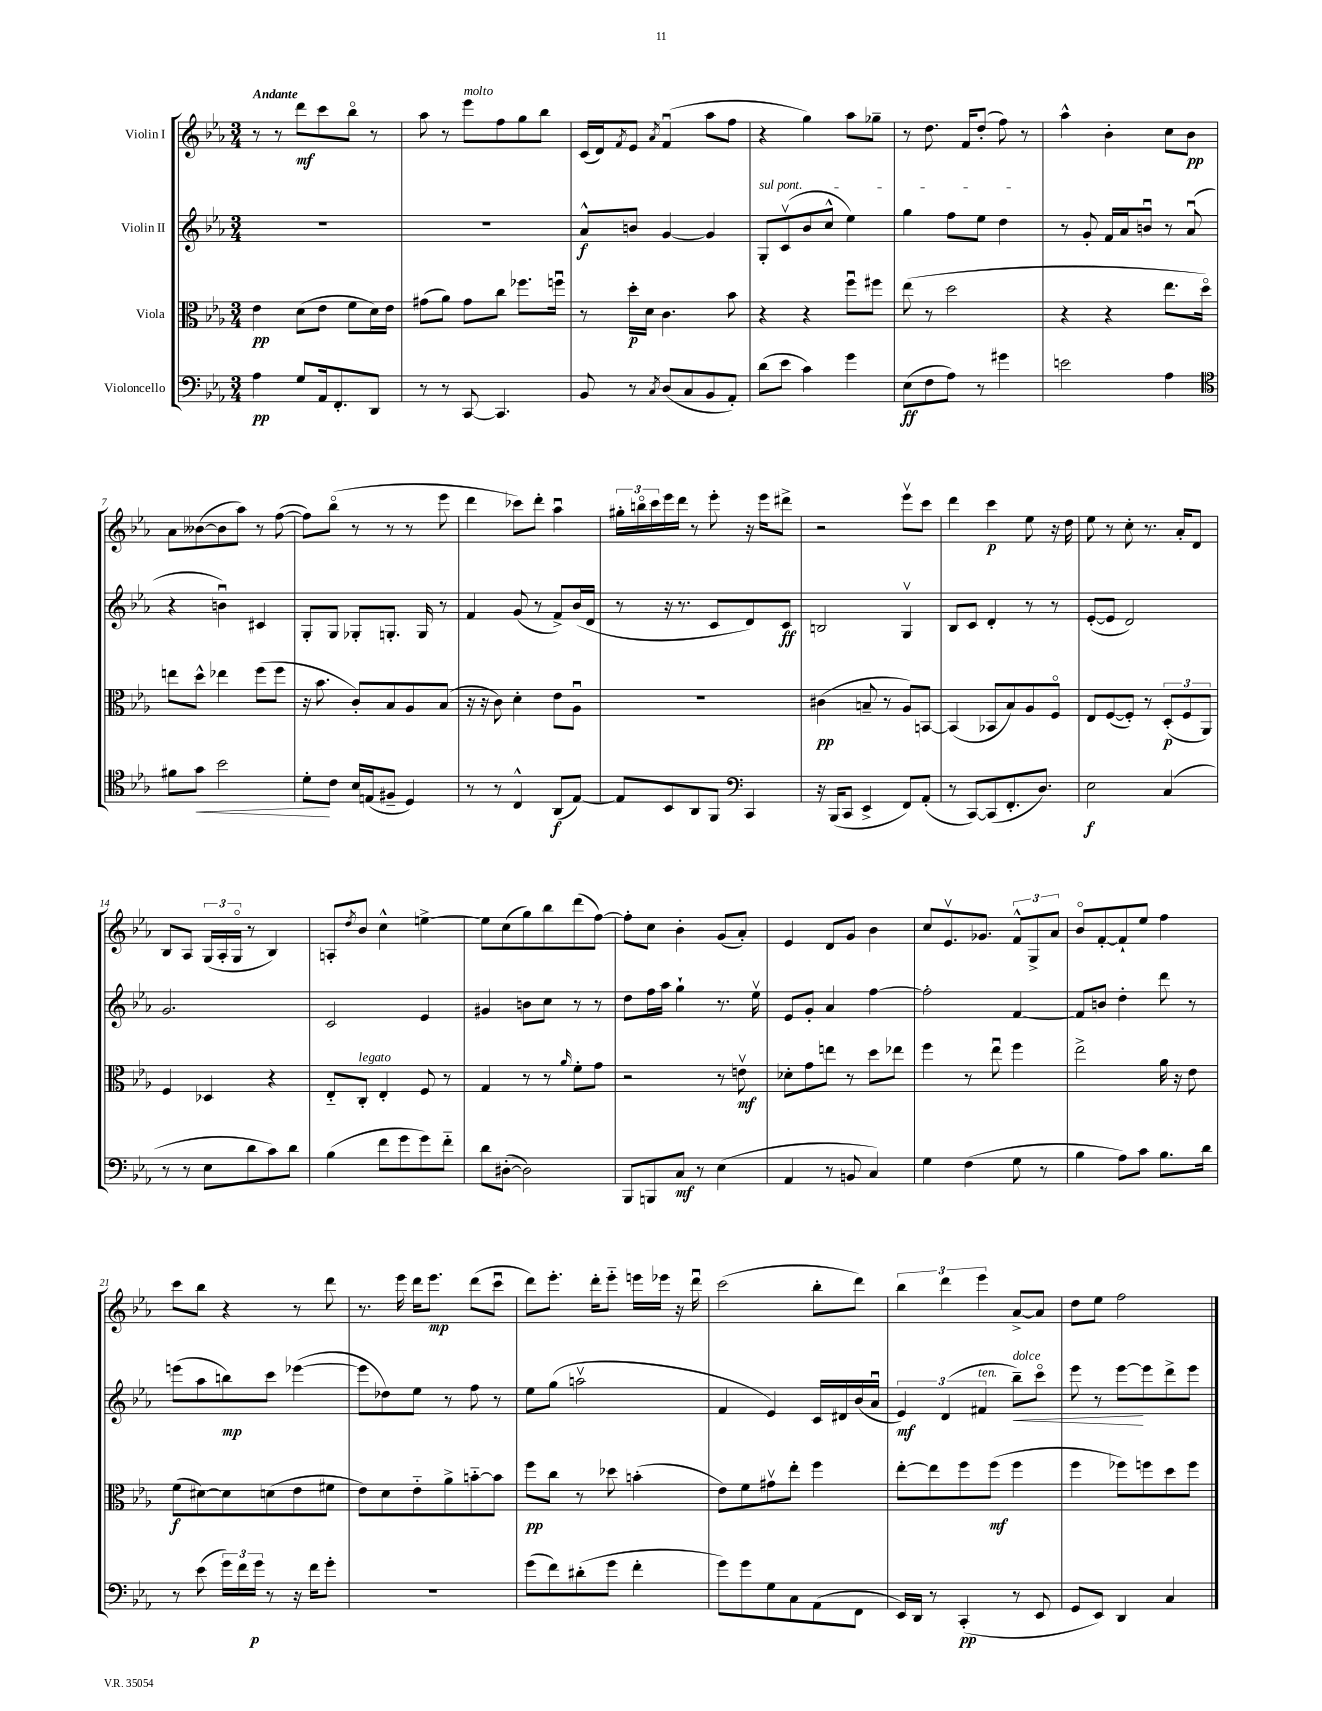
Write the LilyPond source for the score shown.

<<
\new StaffGroup <<
\new Staff = "s0" \with { instrumentName = "Violin I" } {
    \clef treble \key ees \major \numericTimeSignature \time 3/4 \tempo "Andante"
    r8 r8 d'''8\mf c'''8 bes''8\flageolet r8 |
    aes''8 r8 ees'''8^\markup { \italic "molto" } f''8 g''8 bes''8 |
    c'16( d'16) \acciaccatura { f'8 } ees'8 \acciaccatura { aes'8 } f'4\downbow( aes''8 f''8 |
    r4 g''4) aes''8 ges''8-- |
    r8 d''8. f'16 d''8-.( f''8) r8 |
    aes''4-^ bes'4-. c''8 bes'8\pp |
    aes'8 beses'8~( beses'8 aes''8) r8 f''8~( |
    f''8) bes''8\flageolet( r8 r8 r8 ees'''8 |
    d'''4 ces'''8) d'''8-. aes''4\downbow |
    \tuplet 3/2 { gis''16-. b''16\flageolet c'''16 } ees'''16 d'''16 r8 ees'''8-. r16 ees'''16 dis'''8-> |
    r2 ees'''8\upbow c'''8 |
    d'''4 c'''4\p ees''8 r16 d''16 |
    ees''8 r8 c''8-. r8. aes'16-. d'8 |
    bes8 aes8 \tuplet 3/2 { g16( aes16-. g16\flageolet } r8 bes4) |
    a8-. \acciaccatura { d''8 } bes'8 c''4-^ e''4~-> |
    e''8 c''8( g''8) bes''8 d'''8( f''8~) |
    f''8-. c''8 bes'4-. g'8( aes'8-.) |
    ees'4 d'8 g'8 bes'4 |
    c''8 ees'8.\upbow ges'8. \tuplet 3/2 { f'8-^ g8-> aes'8 } |
    bes'8\flageolet f'8~-. f'8-! ees''8 f''4 |
    c'''8 bes''8 r4 r8 d'''8 |
    r8. ees'''16 d'''16 ees'''8.\mp d'''8( c'''8\downbow |
    d'''8) ees'''8.-. d'''16-. ees'''8-_ e'''16 ees'''16 r16 d'''16\downbow |
    c'''2( bes''8-. d'''8) |
    \tuplet 3/2 { bes''4 d'''4 ees'''4 } aes'8~-> aes'8 |
    d''8 ees''8 f''2 \bar "|." |
}
\new Staff = "s1" \with { instrumentName = "Violin II" } {
    \clef treble \key ees \major \numericTimeSignature \time 3/4
    R2. |
    R2. |
    aes'8-^\f b'8 g'4~ g'4 |
    \once \override TextSpanner.bound-details.left.text = \markup { \italic "sul pont." } g8-.\startTextSpan c'8\upbow( bes'8 c''8-^ ees''4) |
    g''4 f''8 ees''8 d''4\stopTextSpan |
    r8 g'8-. f'16 aes'16 b'8\downbow r8 aes'8\downbow( |
    r4 b'4\downbow) cis'4 |
    g8-. g8 ges8-. g8.-. g16 r8 |
    f'4 g'8( r8 f'8->) bes'16( d'16 |
    r8 r16 r8. c'8 d'8) c'8\ff |
    b2 g4\upbow |
    bes8 c'8 d'4-. r8 r8 |
    ees'8~-.( ees'8 d'2) |
    g'2. |
    c'2 ees'4 |
    gis'4 b'8 c''8 r8 r8 |
    d''8 f''16 aes''16 g''4-! r8. ees''16\upbow |
    ees'8 g'8-. aes'4 f''4~ |
    f''2-. f'4~ |
    f'8 b'8 d''4-. d'''8 r8 |
    e'''8( aes''8 b''8\mp) c'''8 ees'''4~( |
    ees'''8 des''8) ees''8 r8 f''8 r8 |
    ees''8 g''8( a''2\upbow |
    f'4 ees'4) c'16 dis'16 bes'16( aes'16\downbow |
    \tuplet 3/2 { ees'4\mf) d'4( fis'4^\markup { \italic "ten." } } bes''8--\<^\markup { \italic "dolce" }) c'''8\flageolet |
    ees'''8 r8 ees'''8~\! ees'''8 d'''8-> ees'''8 \bar "|." |
}
\new Staff = "s2" \with { instrumentName = "Viola" } {
    \clef alto \key ees \major \numericTimeSignature \time 3/4
    ees'4\pp d'8( ees'8 f'8 d'16) ees'16 |
    gis'8( aes'8) gis'8 c''8 fes''8. f''16\downbow |
    r8 d''16-.\p d'16 c'4. bes'8 |
    r4 r4 f''8\downbow fis''8 |
    ees''8( r8 d''2 |
    r4 r4 ees''8. d''16\flageolet) |
    e''8 d''8-^ ees''4 f''8( f''8 |
    r16 bes'8. c'8-.) bes8 aes8 bes8( |
    r16 r16 c'8) d'4-. ees'8 aes8\downbow |
    R2. |
    cis'4\pp( b8-- r8 aes8) b,8~ |
    b,4( bes,8 bes8) aes8 f8\flageolet |
    ees8 f8~( f8-.) r8 \tuplet 3/2 { d8-.\p( f8 aes,8) } |
    f4 des4 r4 |
    ees8-_ c8-.^\markup { \italic "legato" } ees4-. f8 r8 |
    g4 r8 r8 \grace { aes'16 } f'8-. g'8 |
    r2 r8 e'8\upbow\mf |
    des'8-. g'8 e''8 r8 d''8 ees''8 |
    f''4 r8 ees''8\downbow f''4 |
    ees''2-> aes'16 r16 ees'8 |
    f'8\f( dis'8~) dis'8 d'8( ees'8 fis'8 |
    ees'8) d'8 ees'8-_ aes'8-> b'8~-_ b'8 |
    f''8\pp c''8 r8 des''8 b'4-.( |
    ees'8) f'8 gis'8\upbow ees''8-. f''4 |
    ees''8~-. ees''8 f''8 f''8\mf( f''4 |
    f''4 fes''8) f''8 d''8 f''8 \bar "|." |
}
\new Staff = "s3" \with { instrumentName = "Violoncello" } {
    \clef bass \key ees \major \numericTimeSignature \time 3/4
    aes4\pp g8 aes,16 f,8.-. d,8 |
    r8 r8 c,8~ c,4. |
    bes,8 r8 \acciaccatura { c8 } d8( c8 bes,8 aes,8-.) |
    d'8( ees'8 c'4) g'4 |
    ees8\ff( f8 aes8) r8 gis'4 |
    e'2 aes4 |
    \clef tenor fis'8 g'8\< bes'2 |
    d'8-.\! c'8 bes16 e16( fis8-- d4) |
    r8 r8 c4-^ aes,8\f( ees8~) |
    ees8 bes,8 aes,8 f,8 \clef bass c,4 |
    r16 bes,,16( c,8 ees,4-> f,8) aes,8-.( |
    r8 c,8~) c,8( f,8.-. d8.) |
    ees2\f c4( |
    r8 r8 ees8 d'8 c'8) d'8 |
    bes4( f'8 g'8 g'8) f'8-_ |
    d'8 dis8~-.( dis2) |
    bes,,8 b,,8 c8\mf r8 ees4( |
    aes,4 r8 b,8 c4) |
    g4 f4( g8 r8 |
    bes4 aes8) c'8 bes8. d'16 |
    r8 ees'8( \tuplet 3/2 { g'16) f'16 g'16\p } r8 r16 f'16 g'8-. |
    R2. |
    g'8( f'8) dis'8-.( g'8 f'4-. |
    g'8) g'8 g8 c8 aes,8( f,8 |
    ees,16) d,16 r8 c,4-.\pp( r8 ees,8 |
    g,8 ees,8) d,4 c4 \bar "|." |
}
>>
>>
